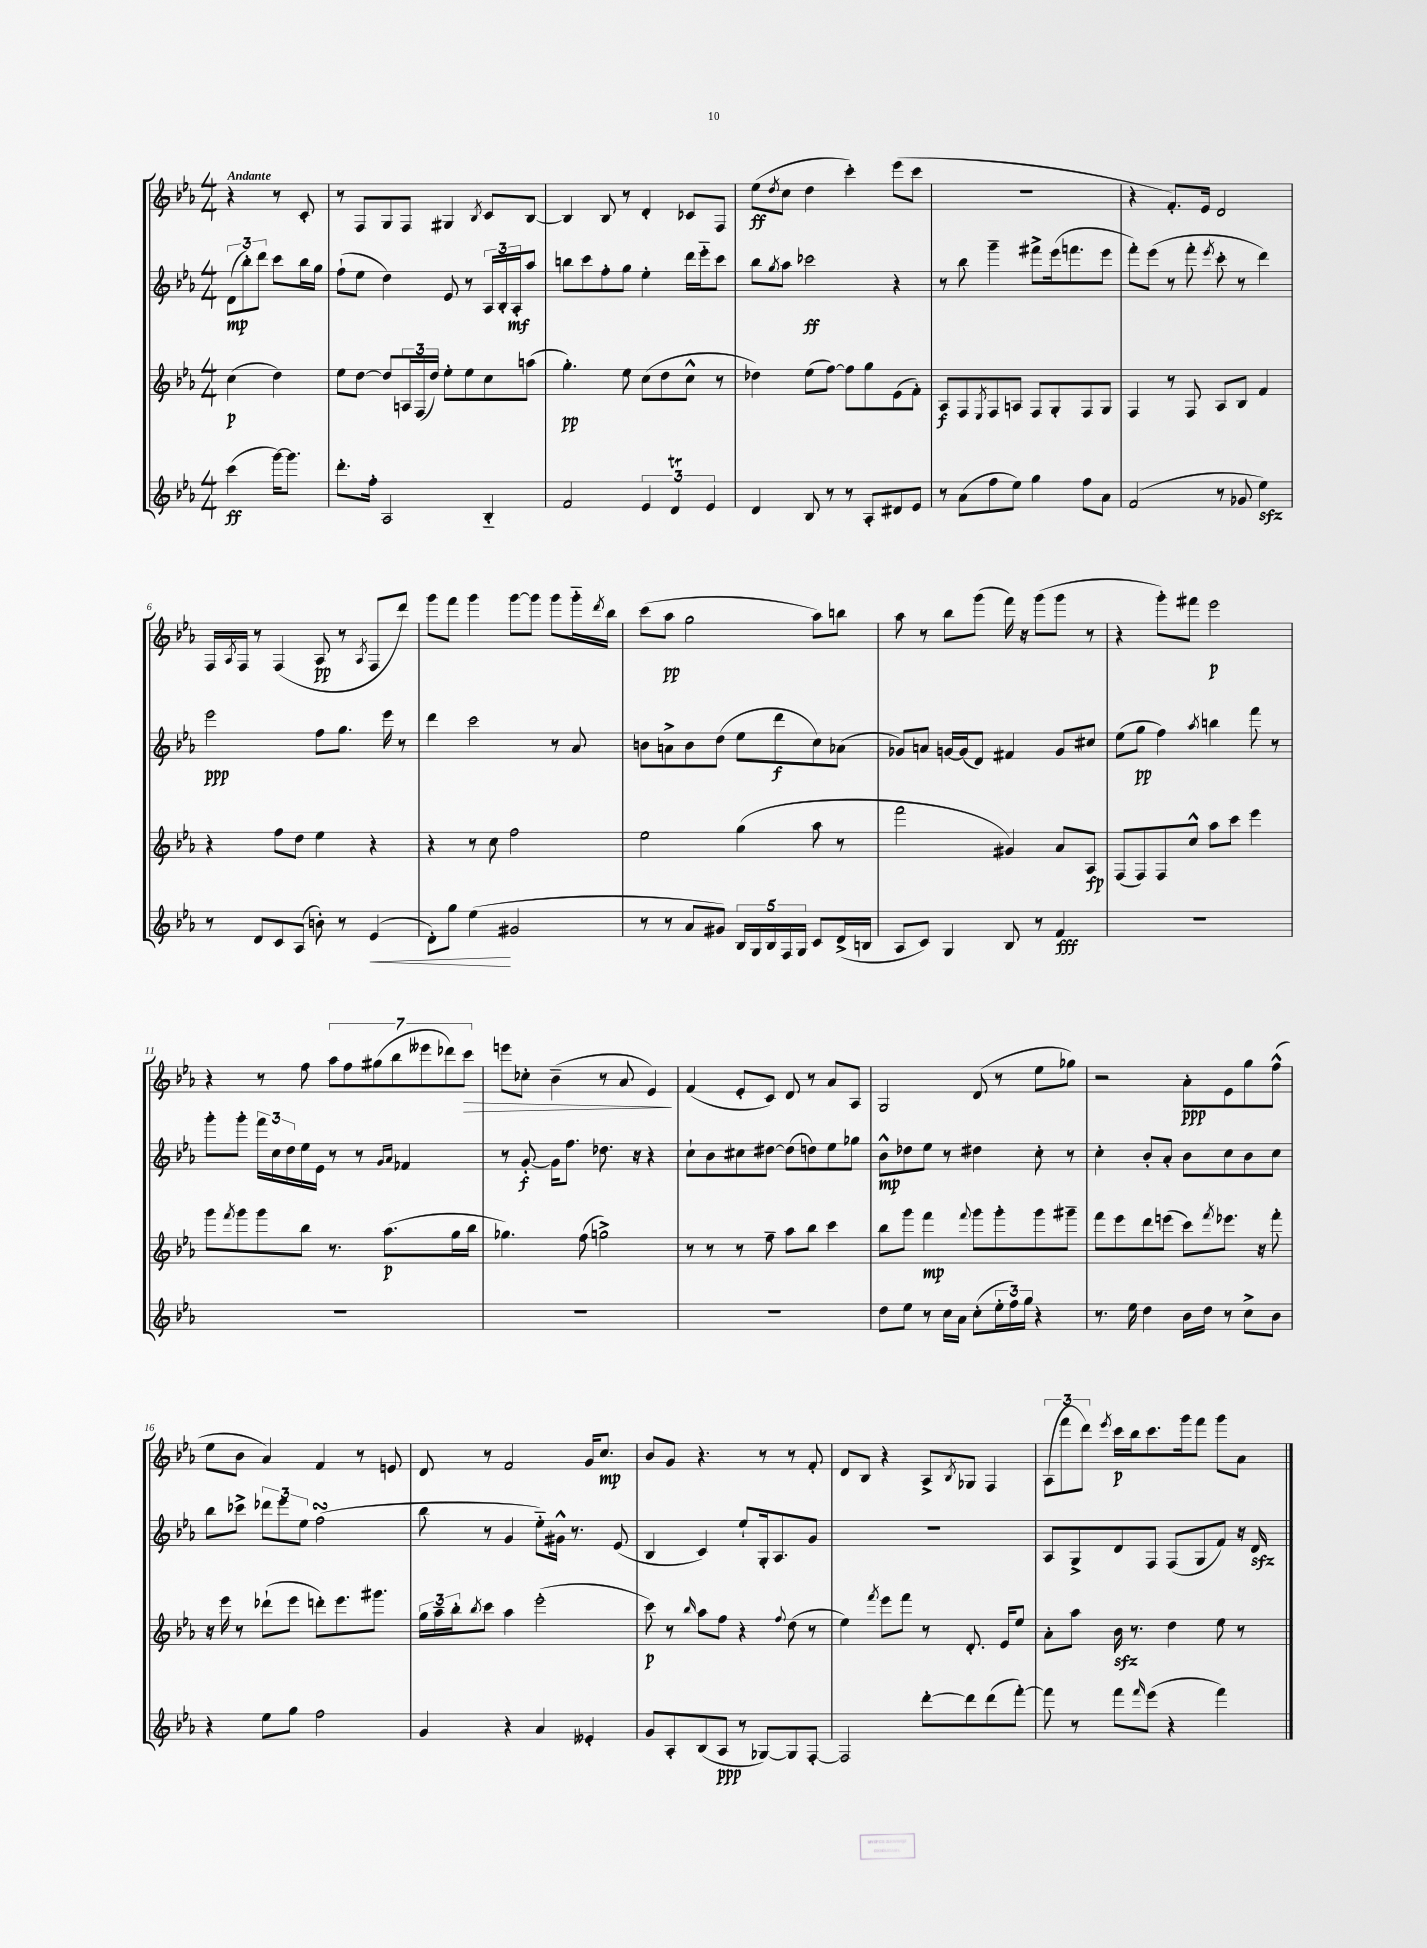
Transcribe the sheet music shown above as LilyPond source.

<<
\new StaffGroup <<
\new Staff = "s0" {
    \clef treble \key ees \major \numericTimeSignature \time 4/4 \partial 2 \tempo "Andante"
    r4 r8 c'8-. |
    r8 f8 g8 f8 gis4 \acciaccatura { bes8 } c'8 bes8~ |
    bes4 bes8 r8 d'4-. ces'8 f8 |
    ees''8\ff( \acciaccatura { d''8 } c''8 d''4 c'''4-.) ees'''8( c'''8 |
    R1 |
    r4 f'8.-.) ees'16 d'2 |
    f16 \acciaccatura { aes8 } f16 r8 f4( aes8\pp r8 \acciaccatura { aes8 } f8 d'''8) |
    g'''8 f'''8 g'''4 g'''8~ g'''8 g'''8 g'''16-_ \acciaccatura { d'''8 } bes''16 |
    c'''8( aes''8\pp g''2 aes''8) b''8 |
    aes''8 r8 bes''8 g'''8( f'''16) r16 g'''8( g'''8 r8 |
    r4 g'''8-.) fis'''8 ees'''2\p |
    r4 r8 f''8 \tuplet 7/4 { aes''8 f''8 gis''8( bes''8 eeses'''8 des'''8) c'''8\> } |
    e'''8 ces''8-. bes'4--( r8 aes'8 ees'4\!) |
    f'4( ees'8-. c'8) d'8 r8 aes'8 aes8 |
    g2 d'8( r8 ees''8 ges''8) |
    r2 aes'8-.\ppp ees'8 g''8 f''8-^( |
    ees''8 bes'8 aes'4) f'4 r8 e'8 |
    d'8 r8 f'2 g'16 c''8.\mp |
    bes'8 g'8 r4. r8 r8 f'8-. |
    d'8 bes8 r4 aes8-> \acciaccatura { bes8 } ges8 f4 |
    \tuplet 3/2 { aes8( f'''8 d'''8) } \acciaccatura { ees'''8 } c'''16\p bes''16 c'''8. g'''16 f'''8 g'''8 aes'8 \bar "|." |
}
\new Staff = "s1" {
    \clef treble \key ees \major \numericTimeSignature \time 4/4 \partial 2
    \tuplet 3/2 { d'8\mp( bes''8-.) d'''8 } c'''8 bes''16 g''16 |
    f''8-!( ees''8 d''4) ees'8 r8 \tuplet 3/2 { aes16 bes16-. aes16-.\mf } aes''8 |
    b''8 c'''8 f''8-. g''8 ees''4-. d'''16 ees'''16-_ c'''8 |
    bes''8 \acciaccatura { g''8 } aes''8 ces'''2\ff r4 |
    r8 bes''8 g'''4-- fis'''8-> ees'''16( f'''8. ees'''8 |
    f'''8-.) ees'''8( r8 f'''8-. \acciaccatura { ees'''8 } c'''8-. r8 d'''4) |
    ees'''2\ppp f''8 g''8. ees'''16 r8 |
    d'''4 c'''2 r8 aes'8 |
    b'8 a'8-> b'8 d''8( ees''8 d'''8\f c''8) aes'8( |
    ges'8) a'8 g'16~ g'16( d'8) fis'4 g'8 cis''8 |
    ees''8( g''8\pp f''4) \acciaccatura { aes''8 } b''4 f'''8 r8 |
    g'''8-. g'''8-. \tuplet 3/2 { f'''16 c''16 d''16 } ees''16 ees'16 r8 r8 \grace { g'16 aes'16 } fes'4 |
    r8 g'8~-.\f g'16 f''8. des''8. r16 r4 |
    c''8-! bes'8 cis''8 dis''8~ dis''8( d''8) ees''8 ges''8 |
    bes'8-^\mp des''8 ees''8 r8 dis''4 c''8-. r8 |
    c''4-. bes'8-. aes'8-. bes'8 c''8 bes'8 c''8 |
    bes''8 ces'''8-> \tuplet 3/2 { des'''8 ees'''8 ees''8 } f''2\turn( |
    bes''8 r8 g'4 ees''8-_) gis'16-^ r8. ees'8( |
    bes4 c'4) ees''8-! g16-. aes8. g'8 |
    R1 |
    aes8 g8-> d'8 f8 f8( g8 f'8) r16 d'16\sfz \bar "|." |
}
\new Staff = "s2" {
    \clef treble \key ees \major \numericTimeSignature \time 4/4 \partial 2
    c''4\p( d''4) |
    ees''8 d''8~ d''8 \tuplet 3/2 { a16 f16( d''16) } ees''8-. ees''8 c''8 a''8( |
    g''4.-.\pp) ees''8 c''8( d''8 c''8-^ r8 |
    des''4) ees''8( f''8~) f''8 g''8 ees'8( f'8-.) |
    aes8\f f8 \acciaccatura { ees8 } f8 a8 f8 g8-. f8 g8 |
    f4 r8 f8 aes8 bes8 f'4 |
    r4 f''8 d''8 ees''4 r4 |
    r4 r8 c''8 f''2 |
    ees''2 g''4( aes''8 r8 |
    f'''2 gis'4) aes'8 aes8\fp |
    f8( f8) f8 c''8-^ aes''8 c'''8 ees'''4 |
    g'''8 \acciaccatura { f'''8 } g'''8 g'''8 bes''8 r8. aes''8.\p( g''16 bes''16 |
    ges''4.) f''8( g''2->) |
    r8 r8 r8 f''8-- aes''8 bes''8 c'''4 |
    bes''8 g'''8 f'''4\mp \appoggiatura { f'''8 } g'''8 g'''8-. g'''8 gis'''8-- |
    f'''8 ees'''8 d'''8 e'''8( c'''8) \acciaccatura { f'''8 } ees'''8. r16 f'''8-. |
    r16 ees'''16 r8 des'''8-!( ees'''8 d'''8-.) ees'''8. gis'''8. |
    \tuplet 3/2 { g''16 aes''16-- bes''16-. } \acciaccatura { bes''8 } c'''8 aes''4 ees'''2-.( |
    c'''8\p) r8 \grace { bes''16 } aes''8 f''8 r4 \appoggiatura { f''8 } d''8( r8 |
    ees''4) \acciaccatura { f'''8 } ees'''8 f'''8 r8 d'8.-. ees'16 ees''8 |
    aes'8-. aes''8 bes'16\sfz r8. d''4 ees''8 r8 \bar "|." |
}
\new Staff = "s3" {
    \clef treble \key ees \major \numericTimeSignature \time 4/4 \partial 2
    c'''4\ff( g'''16~) g'''8. |
    d'''8.-. f''16-. aes2 bes4-_ |
    f'2 \tuplet 3/2 { ees'4 d'4\trill ees'4 } |
    d'4 bes8 r8 r8 aes8-. dis'8 ees'8 |
    r8 aes'8( f''8 ees''8) g''4 f''8 aes'8 |
    f'2( r8 ges'8 ees''4\sfz) |
    r8 d'8 c'8 aes8( b'8-.) r8 ees'4\<( |
    d'8-.) g''8 ees''4\!( gis'2 |
    r8 r8 aes'8 gis'8) \tuplet 5/4 { bes16 g16 bes16 f16 g16 } c'8 d'16->( b16 |
    aes8 c'8) g4 bes8 r8 f'4\fff |
    R1 |
    R1 |
    R1 |
    R1 |
    d''8 ees''8 r8 c''16 aes'16 c''8-.( \tuplet 3/2 { ees''16-. f''16) g''16 } r4 |
    r8. ees''16 d''4 bes'16 d''16 r8 c''8-> bes'8 |
    r4 ees''8 g''8 f''2 |
    g'4 r4 aes'4 eeses'4-. |
    g'8 aes8-. bes8( aes8\ppp r8 ges8~) ges8 f8~-. |
    f2 d'''8~-. d'''8 d'''8( f'''8~-.) |
    f'''8 r8 f'''8 \grace { f'''16 } ees'''8( r4 f'''4) \bar "|." |
}
>>
>>
